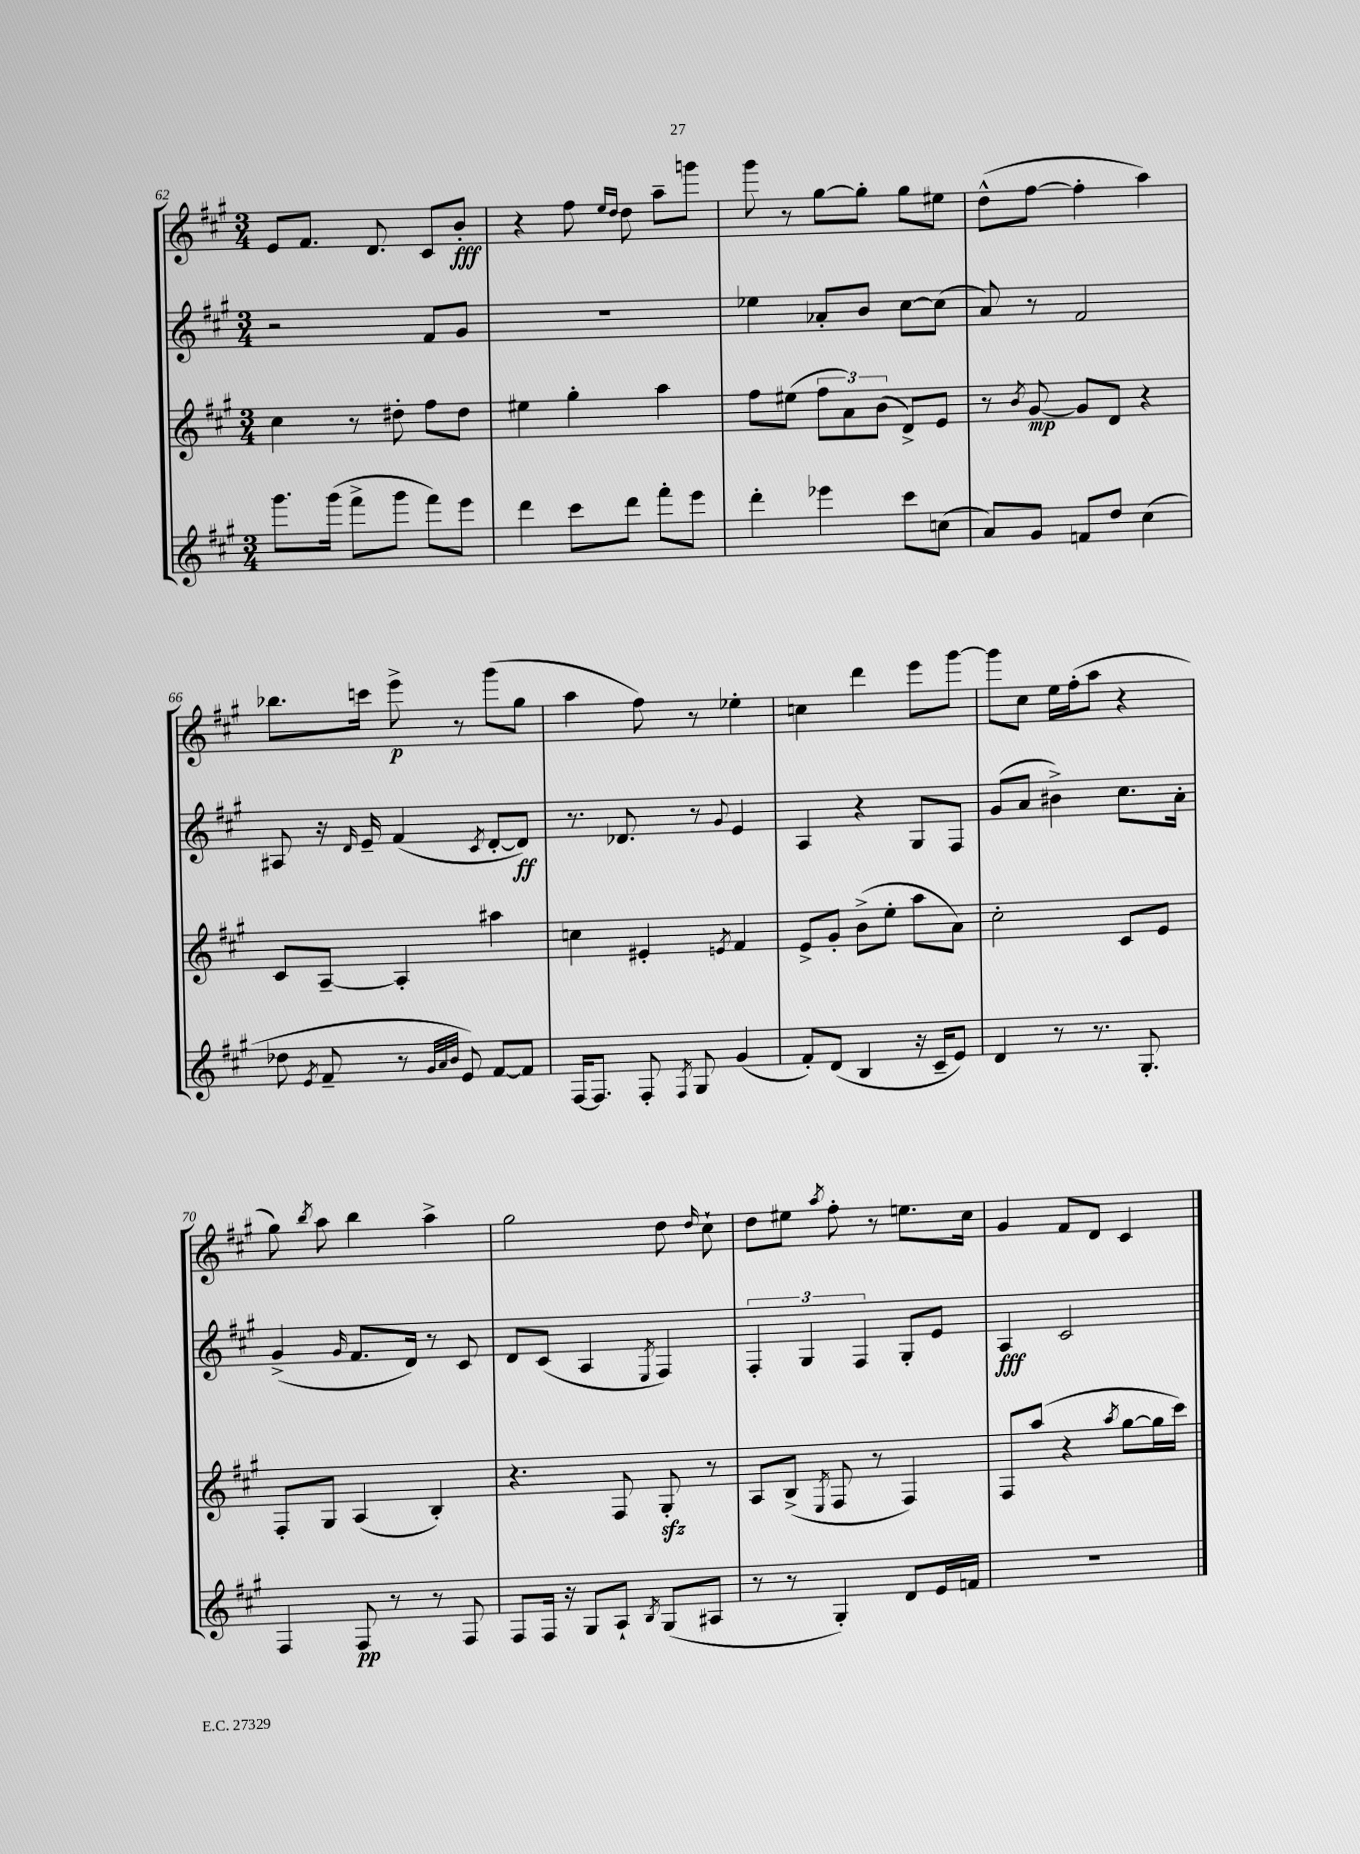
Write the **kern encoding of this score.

**kern	**kern	**kern	**kern
*staff4	*staff3	*staff2	*staff1
*clefG2	*clefG2	*clefG2	*clefG2
*k[f#c#g#]	*k[f#c#g#]	*k[f#c#g#]	*k[f#c#g#]
*M3/4	*M3/4	*M3/4	*M3/4
8.ggg#\L	4cc#\	2r	8e/L
.	.	.	8.f#/J
(16ggg#\Jk	.	.	.
8fff#^\L	8r	.	.
.	.	.	8.d/
8ggg#\J	8dd#'\	.	.
8fff#\L)	8ff#\L	8f#/L	8c#/L
8eee\J	8dd#\J	8g#/J	8b'/J
=	=	=	=
4ddd\	4ee#\	2.r	4r
8ccc#\L	4gg#'\	.	8ff#\
.	.	.	16qqee/LL
.	.	.	16qqdd/JJ
8ddd\J	.	.	8dd\
8fff#'\L	4aa\	.	8aa~\L
8eee\J	.	.	8ggg\J
=	=	=	=
4ddd'\	8ff#\L	4ee-\	8ggg#\
.	(8ee#\J	.	8r
4eee-\	12ff#\L	8a-'/L	[8gg#\L
.	12a\)	.	.
.	.	8b/J	8gg#'\]J
.	(12b\J	.	.
8ccc#\L	8d^/L)	[8cc#\L	8gg#\L
(8cc\J	8e/J	(8cc#\]J	8ee#\J
=	=	=	=
8a/L)	8r	8a/)	(8dd^^\L
.	8qb/	.	.
8g#/J	[8g#/	8r	[8ff#\J
8f/L	8g#/]L	2f#/	4ff#'\]
8dd/J	8d/J	.	.
(4cc#\	4r	.	4aa\)
=	=	=	=
8dd-\	8c#/L	8A#/	8.bb-\L
8qe/	.	.	.
8f#~/	[8A~/J	16r	.
.	.	16qqd/	.
.	.	16e~/	16ccc\Jk
8r	4A'/]	(4f#/	8eee^\
32qqg#/LLL	.	.	.
32qqa/	.	.	.
32qqb/JJJ	.	.	.
8e/)	.	.	8r
.	.	8qc#/	.
[8f#/L	4aa#\	[8d'/L	(8ggg#\L
8f#/]J	.	8d/]J)	8gg#\J
=	=	=	=
[16F#/LK	4cc\	8.r	4aa\
8.F#/]J	.	.	.
.	.	8.d-/	.
8F#'/	4e#'/	.	8ff#\)
8qF#/	.	.	.
8G#/	.	8r	8r
.	8qe/	8qqg#/	.
(4g#/	4f#/	4e/	4ee-'\
=	=	=	=
8f#'/L)	8e^/L	4A/	4cc\
(8d/J	8g#'/J	.	.
4B/	(8b^\L	4r	4ddd\
.	8ee'\J	.	.
16r	8aa\L	8G#/L	8eee\L
16c#~/LK	.	.	.
8e/J)	8a\J)	8F#/J	[8ggg#\J
=	=	=	=
4d/	2cc#'\	(8g#/L	8ggg#\]L
.	.	8a/J	8cc#\J
8r	.	4b#^\)	16ee\LL
.	.	.	(16ff#'\J
8.r	.	.	8aa\J
.	8c#/L	8.cc#\L	4r
8.G#'/	.	.	.
.	8e/J	.	.
.	.	16a'\Jk	.
=	=	=	=
4F#/	8F#'/L	(4g#^/	8gg#\)
.	.	.	8qbb/
.	8G#/J	.	8aa\
.	.	16qqg#/	.
8F#/	(4A/	8.f#/L	4bb\
8r	.	.	.
.	.	16d/Jk)	.
8r	4B'/)	8r	4aa^\
8F#/	.	8c#/	.
=	=	=	=
8F#/L	4.r	8d/L	2gg#\
16F#/Jk	.	(8c#/J	.
16r	.	.	.
8G#/L	.	4A/	.
8A`/J	8F#/	.	.
8qB/	.	8qE/	.
(8G#/L	8G#'/	4F#/)	8dd\
.	.	.	16qqdd/
8A#/J	8r	.	8cc#`\
=	=	=	=
8r	8A/L	6F#'/	8dd\L
8r	(8B^/J	.	8ee#\J
.	.	6G#/	.
.	8qE/	.	8qaa/
4G#'/)	8F#/	.	8ff#'\
.	.	6F#/	.
.	8r	.	8r
8d/L	4F#/)	8G#'/L	8.ee\L
16e/L	.	8e/J	.
16f/JJ	.	.	16cc#\Jk
=	=	=	=
2.r	8F#/L	4A/	4g#/
.	(8aa/J	.	.
.	4r	2c#/	8f#/L
.	.	.	8d/J
.	8qaa/	.	.
.	[8gg#\L	.	4c#/
.	16gg#\]L	.	.
.	16ccc#\JJ)	.	.
==	==	==	==
*-	*-	*-	*-
